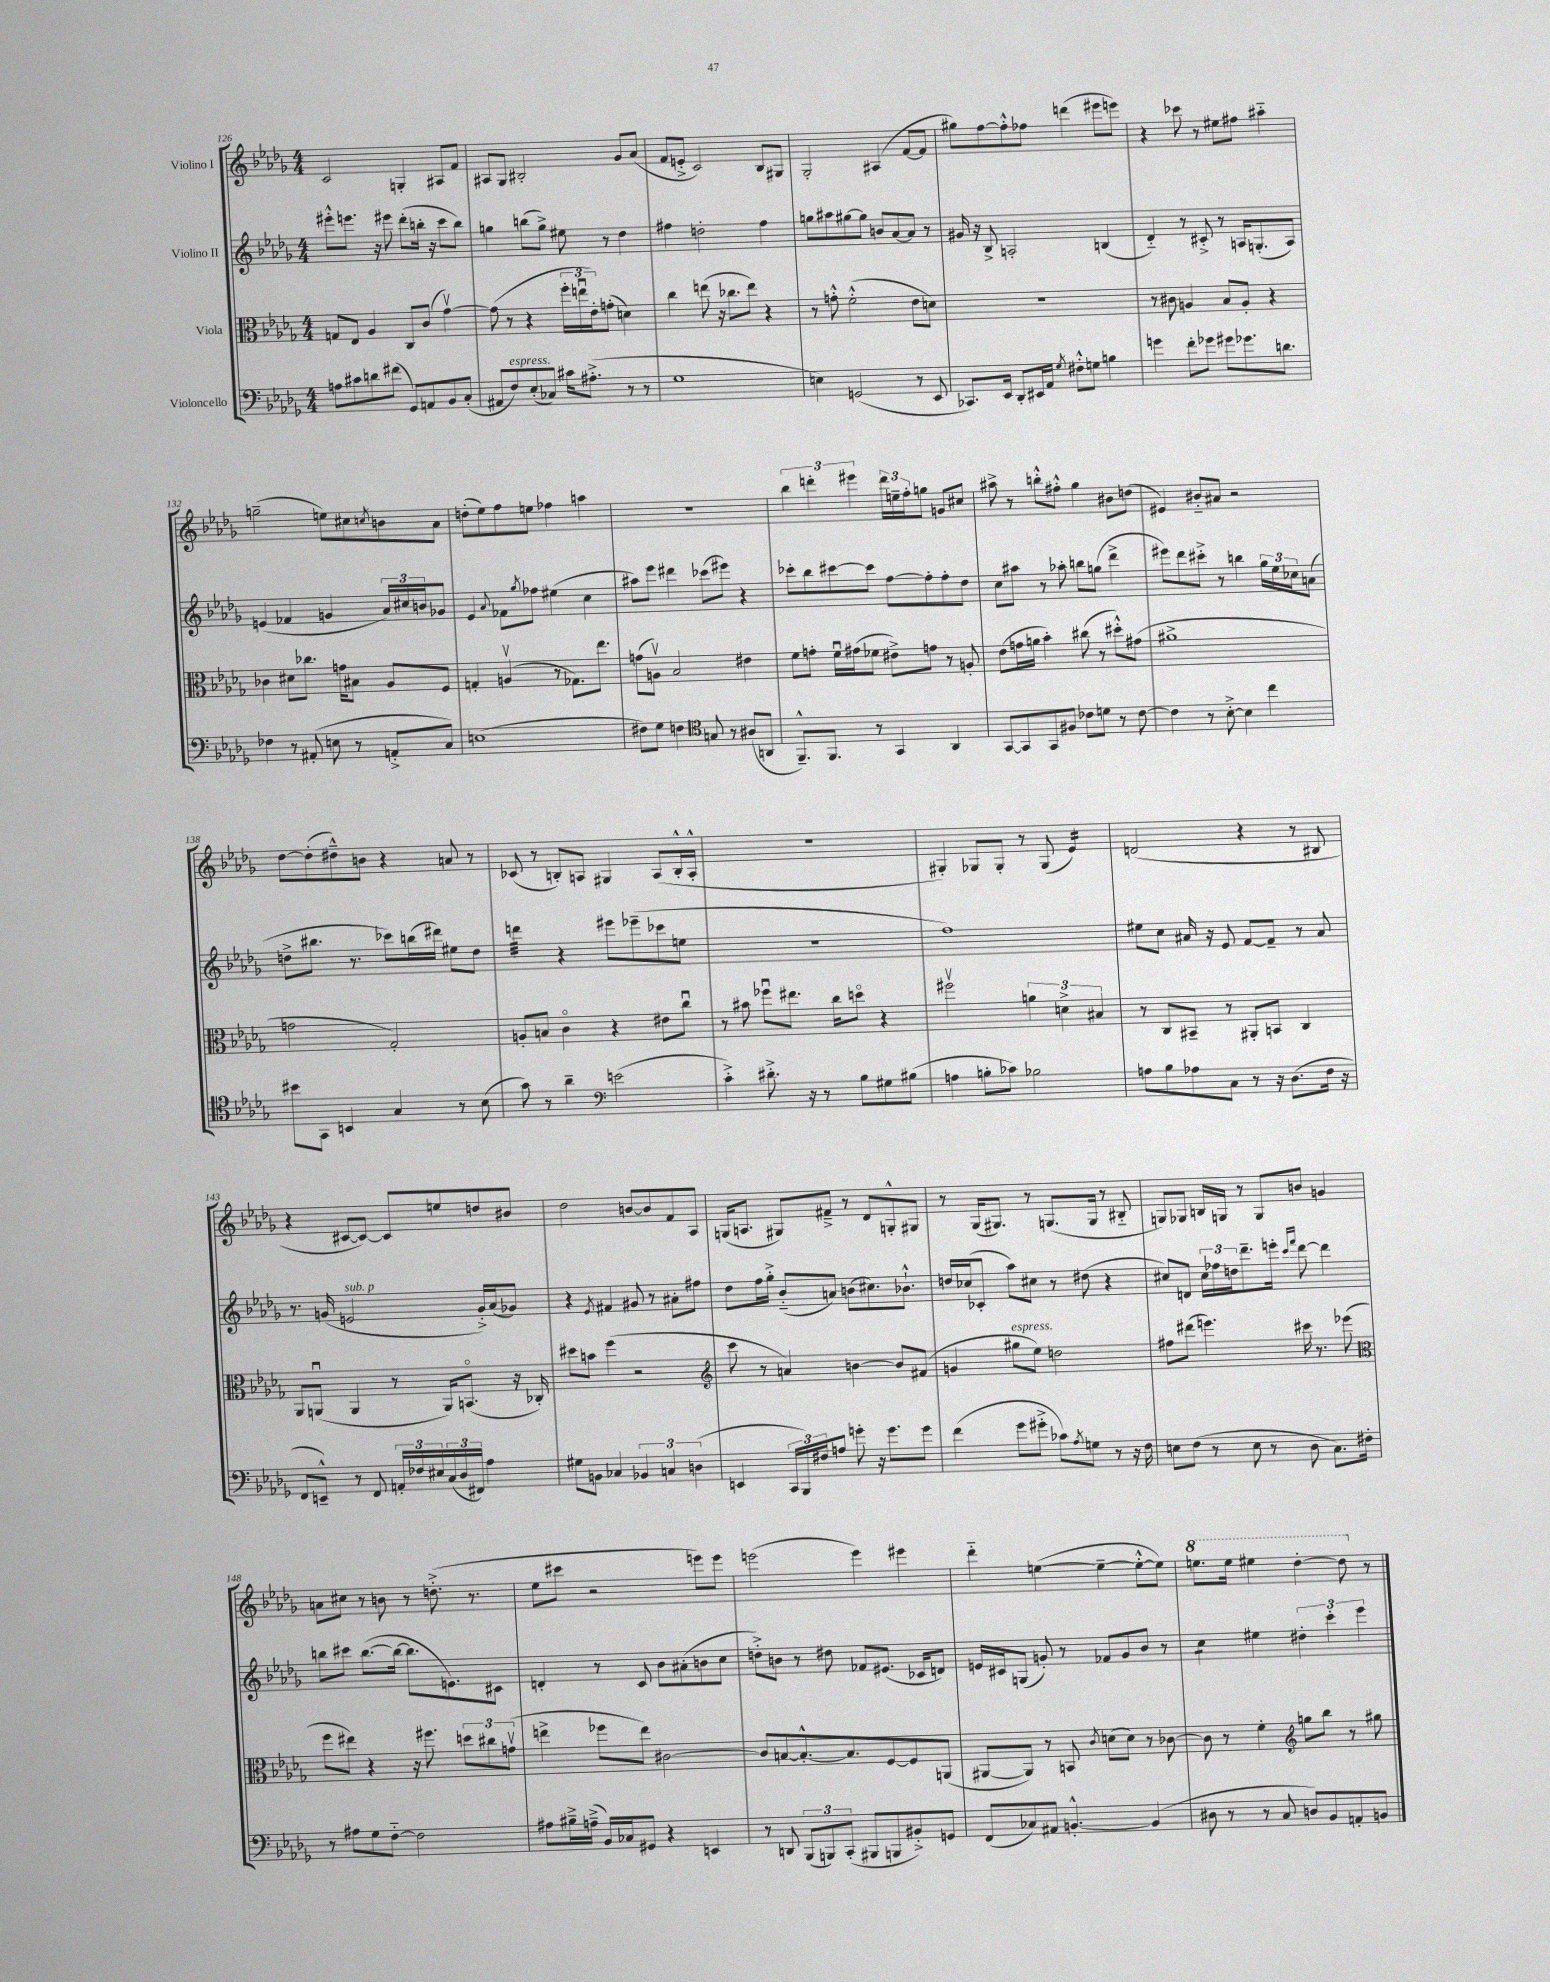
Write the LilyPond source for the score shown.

<<
\new StaffGroup <<
\new Staff = "s0" \with { instrumentName = "Violino I" } {
    \clef treble \key des \major \numericTimeSignature \time 4/4
    c'2 g4-. ais8 f'8 |
    ais8 ges8 bis2-. ges'8 aes'8( |
    f'8 e'8-.-> c'2) bes8 gis8 |
    ges2-. ais4( f'8~ f'8 |
    gis''8) f''8~ f''8-.-^ fes''8 d'''4( eis'''8 e'''8) |
    r4 ces'''8 r8 eis''8 fis''8 ais''4-_ |
    g''2--( e''8) cis''8 \acciaccatura { c''8 } b'8 aes'8 |
    d''8-.( ees''8) f''8 e''8 fes''4 a''4 |
    R1 |
    \tuplet 3/2 { bes''4 d'''4-. eis'''4 } \tuplet 3/2 { d'''16 e''16-- f''16-. } g''8 g'8 cis''8 |
    ais''8-> r8 b''8-.-^ fis''8-.-^ ges''4 bis'8 d''8( |
    eis'4) bis'8-_ ais'8 r2 |
    des''8~ des''8-.( dis''8---^) b'8 r4 a'8 r8 |
    ces'8( r8 b8-.) a8 gis4 a8( b16-.-^ a16-.-^ |
    R1 |
    gis4-.) ges8 ges8-. r8 ges8( ees'4:16) |
    d'2( r4 r8 bis8 |
    r4 cis'8~ cis'8~) cis'8 e''8 d''8 bis'8 |
    des''2 b'8~ b'8 f'8 aes8 |
    g16( a8. gis8) fis'8---> r8 des'8 g8-.-^ gis8 |
    r8 ges16( gis8.) r8 g8.( g16 r8 bis8-_ |
    g8) ges8 b16 g16 r8 g8 b'8 g'4 |
    a'8 cis''8 r8 b'8 r8 d''8.-.->( r8. |
    ees''8 cis'''8 r2 e'''8) e'''8 |
    e'''2( e'''4) eis'''4 |
    des'''4-_ e''4~( e''4~-- e''8~-.-^ e''8) |
    \ottava #1 e'''8. e'''16 eis'''4 des'''4~-. des'''8 \ottava #0 r8 \bar "|." |
}
\new Staff = "s1" \with { instrumentName = "Violino II" } {
    \clef treble \key des \major \numericTimeSignature \time 4/4
    eis'''8-.-^ e'''8. r16 eis'''8 des'''8-.( b''16-. r16 c'''8 b''8) |
    g''4 b''8( g''8->) eis''8 r8 des''4 |
    fis''4 d''2-. fis''4 |
    g''8 ais''8 gis''8~ gis''8 b'8 aes'8~ aes'8 r8 |
    gis'16 r16 bes8-> a2-. b4( |
    des'4-_) r8 cis'8-.-> r8 a16 g8.-.( a8) |
    e'4( fes'4 g'4 \tuplet 3/2 { aes'16) cis''16 b'16 } ges'8 |
    ees'4 \appoggiatura { aes'8 } fes'8 \acciaccatura { ges''8 } fes''8 eis''4( c''4 |
    ais''8) ees'''8 dis'''4 ces'''8( eis'''8) r4 |
    ces'''8-. bes''8 cis'''8~ cis'''8 f''8~ f''8-. f''8-. des''8 |
    c''8 ais''8 r8 aes''8-. b''8 g''8( des'''4-> |
    eis'''8) des'''8 cis'''8-.-> r8 b''4 \tuplet 3/2 { ges''16 ees''16 ces''16 } a'8( |
    d''8-> bis''8. r8. ces'''8) b''16( dis'''16) eis''8 d''8 |
    d'''4:32 r4 eis'''8 ees'''8--( ces'''8 e''8 |
    R1 |
    f''1) |
    eis''8 c''8 ais'16 r16 ees'8 f'8~ f'8-- r8 ais'8 |
    r8. g'16( e'2^\markup { \italic "sub. p" } g'16-.->) aes'16( ges'8) |
    r4 \acciaccatura { ees'8 } fis'4 gis'8 r8 ais'8-. fis''8 |
    des''8 f''16 ges''16-.-> bes'8-_( a'8) b'8( cis''8.) bes'8.-!-^ |
    d''16 ces''16( ces'8-. aes''8) cis''8 r8 dis''8( r4 |
    cis''8) d'8 \tuplet 3/2 { cis''16 fes''16 d''16 } des'''8.-- e'''16-. \grace { c'''16 f'''16 } des'''8~ des'''4 |
    b''8 cis'''8 b''8.~( b''16~ b''8. e'8.) cis'8 |
    d'4-. r8 c'8 bes'8 ais'8-.( b'8 c''8 |
    d''8-.->) b'8 r8 dis''8 fes'8 eis'8.( ces'16 d'8) |
    e'16 cis'16 g8( g'8-.) r8 fes'8 g'8 bes'8 r8 |
    c''4:8 eis''4 \tuplet 3/2 { dis''4-. c'''4-. ees'''4 } \bar "|." |
}
\new Staff = "s2" \with { instrumentName = "Viola" } {
    \clef alto \key des \major \numericTimeSignature \time 4/4
    g8 ees8 aes4 c8 c'8( ges'4~\upbow) |
    ges'8( r8 r4 \tuplet 3/2 { f''16-. e''16\downbow ees'16-.) } g'8-.( d'4) |
    c''4 e''8( r16 ces''8. e''8) r4 |
    r8 g'8-.-^ f'2-.-^( ees'8 d'8) |
    R1 |
    r8 cis'8 a4 bes8 a8-. r4 |
    ces'4 dis'8 ces''8. g'16 bis8 aes8 f8 |
    g4-. a4\upbow( r8 ges8.) ees''8. |
    g'8( a8\upbow) bes2 eis'4 |
    f'8 g'8-. f'16\downbow gis'16( fes'8 eis'8->) g'8 r8 a8-. |
    ees'8( g'16 a'16 bes'4-.) cis''8( r8 dis''8-.-^) gis'8( |
    ais'1-> |
    g'2 ges2-.) |
    a8-. b8 c'4\flageolet r4 eis'8 c''8\downbow |
    r8 bis'8 fes''8\downbow eis''8. c''16 d''8\flageolet r4 |
    fis''2\upbow \tuplet 3/2 { a'4 d'4-> bis4 } |
    r8 c8 bis,8-- r8 ais,8-. b,8 c4 |
    aes,8 a,8\downbow( a,4 r8 a,16) b,8.\flageolet( r16 ces16-.) |
    dis''8 b'8 f''4( r2 |
    \clef treble c'''8 r8 a'4) b'4~ b'8 fis'8( |
    g'4 gis''8^\markup { \italic "espress." } ees''8) d''2 |
    fis''8 dis'''8( e'''4.) cis'''16 r8. ees'''8( |
    \clef alto f''8 eis''8) r4 r16 fis''8. \tuplet 3/2 { d''8 cis''8 g'8\upbow( } |
    e''4-> fes''8 e''8) cis'2~ |
    cis'8 b8~ b8.~-.-^ b8. f8~ f8 a,8( |
    ais,8~ ais,8) r8 b,8 \acciaccatura { c'8 } d'8( d'8) r8 ces'8~ |
    ces'8 r8 f'4-. \clef treble g''8 bes''8 r8 gis''8 \bar "|." |
}
\new Staff = "s3" \with { instrumentName = "Violoncello" } {
    \clef bass \key des \major \numericTimeSignature \time 4/4
    a8 cis'8 d'8 fis'8( ges,8) a,8 bes,8 c8-.( |
    ais,8 f8^\markup { \italic "espress." }) ees8-.( ces8) cis'16 ais8.-.->( r8 r8 |
    ges1 |
    e4) g,2( r8 ees,8 |
    ces,8.) ees,16 des,8-. eis,16 aes,16 \acciaccatura { ges8 } fis8-.-^ g8 b4 |
    g'4 f'8-. ges'8 gis'8 ges'8. d'8. |
    fes4 r8 ais,8-.( e8 r8 a,8-.-> c8) |
    e1( |
    fis8) ges8 f4 \clef tenor g8 r8 ais8( a,8 |
    f,8.---^) f,8. r8 ges,4 aes,4 |
    ges,8~ ges,8 ges,8 fis8 ces'8 d'8 r8 ces'8~ |
    ces'4 r8 bes8~-.-> bes4 c''4 |
    bis'8 ges,8 b,4 ges4 r8 bes8( |
    ges'8) r8 aes'4-- \clef bass e'2( |
    c'4-.->) dis'8.-.-> r16 r8 bes8 gis8 bis8( |
    a4 b8-. ces'8) bes2 |
    a8 bes8 aes8 c8 r8 r16 des8.( f16 r16 |
    f,8 e,8---^) r8 f,8 \tuplet 3/2 { a,16-. fes16 eis16 } \tuplet 3/2 { c16( des16 fis,16) } aes4 |
    gis8 b,8 ces4 \tuplet 3/2 { bes,4 c4 d4( } |
    e,4 \tuplet 3/2 { c,16 bes,,16) fis16 } a8 g'8-. r16 g'8. g'8 |
    f'4( ges'8 gis'8-.-> ces'8) \acciaccatura { aes8 } g8 r8 r16 f16 |
    e8 f8( r8 e8 r8 des8 c8.) fis16-. |
    r8 ais8 ges8 f8~-_ f2 |
    ais8 bis16---> a16--->( bes,16) ces16 gis,8 r4 e,4 |
    r8 d,8 \tuplet 3/2 { bes,,8( b,,8) c,8-.( } bis,,8 b,,8 bis,8-.->) g,8 |
    f,8( ces8) ais,8 b,4.~-.-^ b,4( |
    dis8 r8 r8 c8 d8) bes,8 a,8-. b,8 \bar "|." |
}
>>
>>
\layout { \context { \Score currentBarNumber = #126 } }
